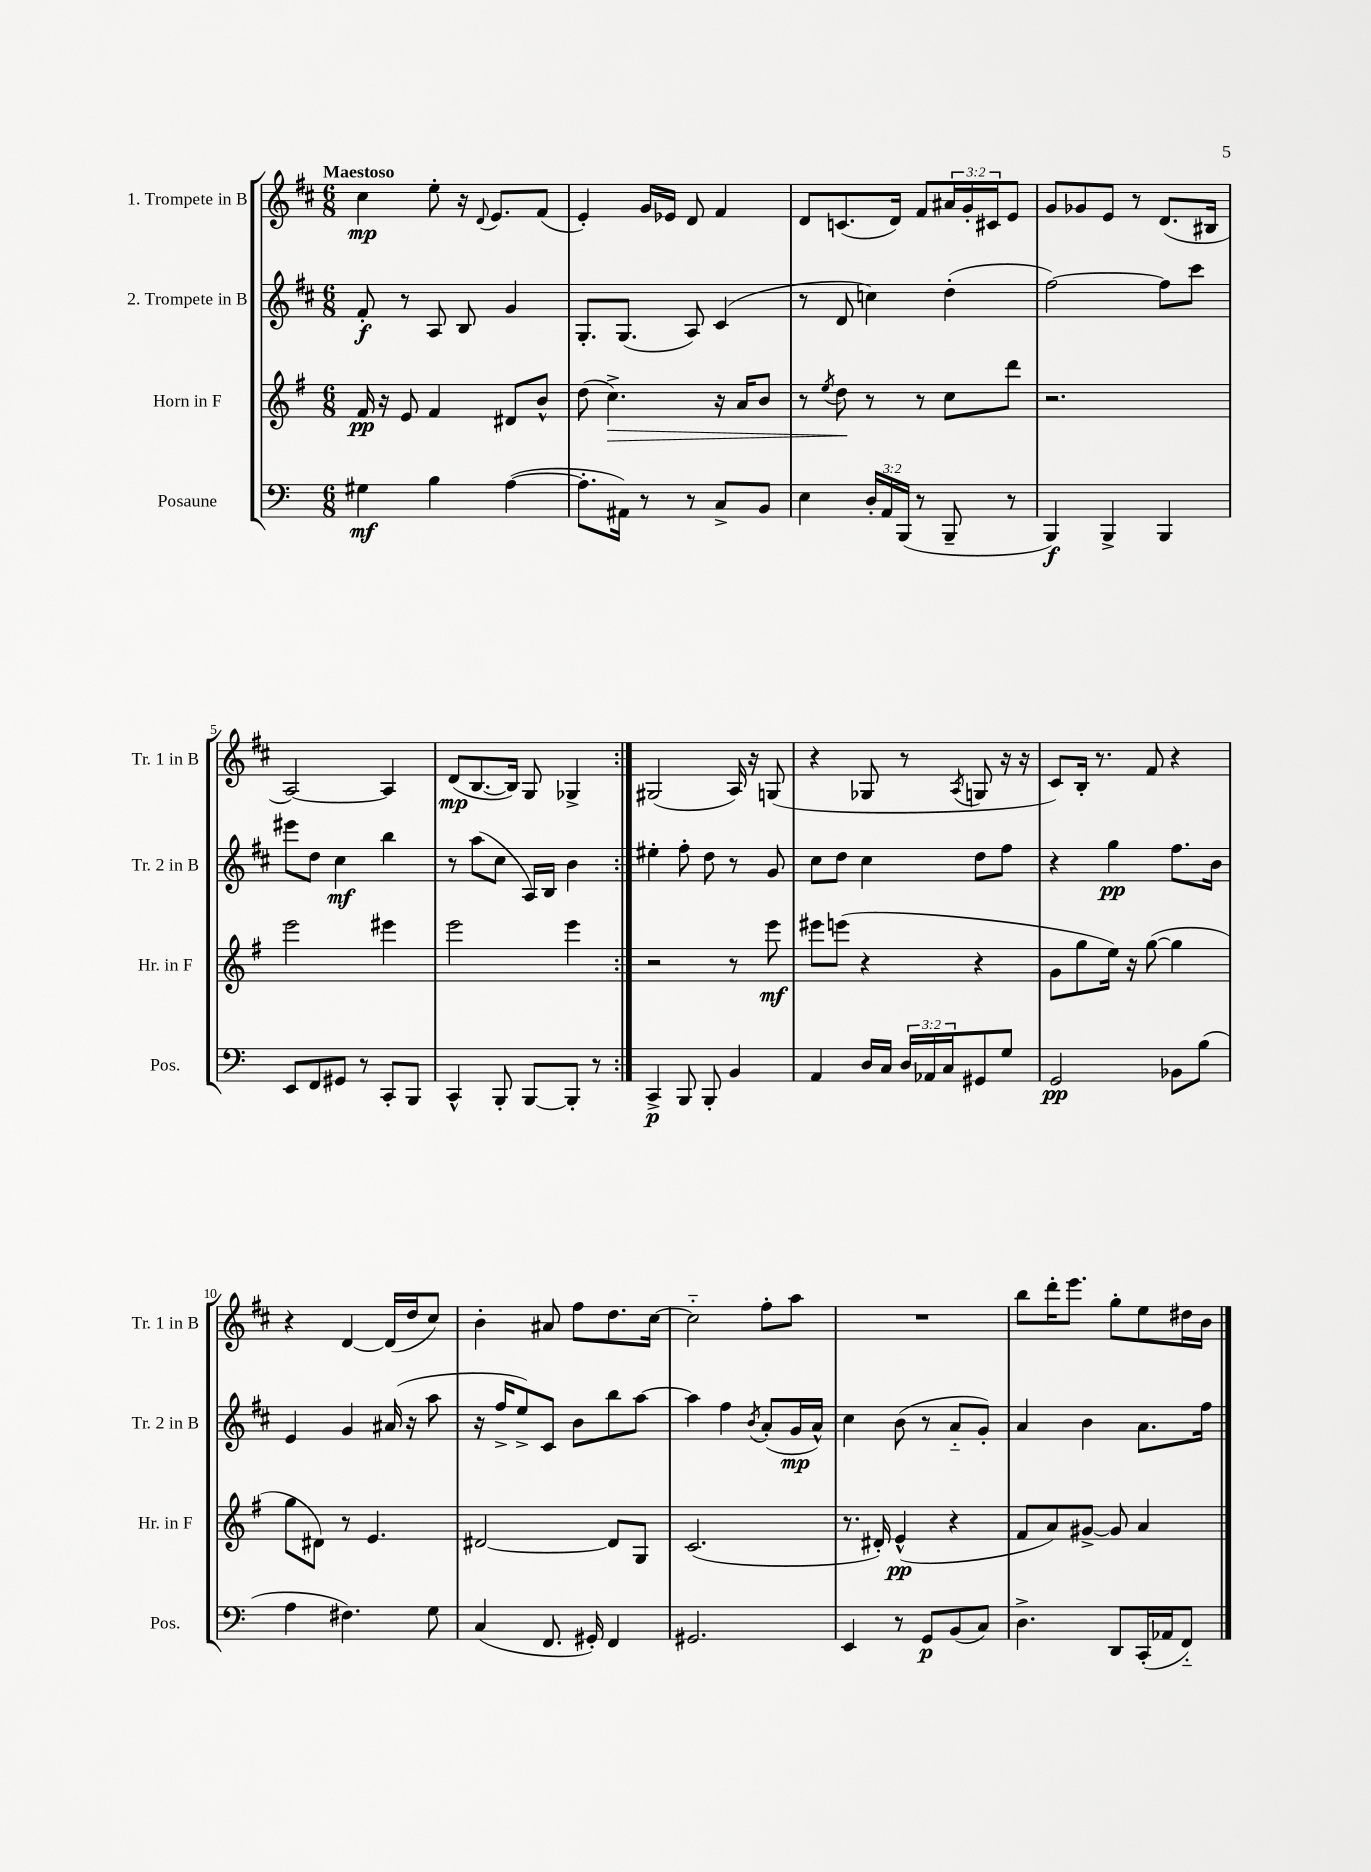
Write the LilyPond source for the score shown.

<<
\new StaffGroup <<
\new Staff = "s0" \with { instrumentName = "1. Trompete in B" shortInstrumentName = "Tr. 1 in B" } {
    \clef treble \key d \major \numericTimeSignature \time 6/8 \override Staff.TupletNumber.text = #tuplet-number::calc-fraction-text \tempo "Maestoso"
    \repeat volta 2 { cis''4\mp e''8-. r16 \appoggiatura { d'8 } e'8. fis'8( |
    e'4-.) g'16 ees'16 d'8 fis'4 |
    d'8 c'8.( d'16) fis'8 \tuplet 3/2 { ais'16 g'16-. cis'16 } e'8 |
    g'8 ges'8 e'8 r8 d'8.( bis16 |
    a2~) a4 |
    d'8\mp( b8.~ b16) g8 ges4-> | }
    gis2( a16) r16 g8( |
    r4 ges8 r8 \acciaccatura { a8 } g8 r16 r16 |
    cis'8) b16-. r8. fis'8 r4 |
    r4 d'4~ d'16( d''16 cis''8) |
    b'4-. ais'8 fis''8 d''8. cis''16~ |
    cis''2-_ fis''8-. a''8 |
    R2. |
    b''8 d'''16-. e'''8. g''8-. e''8 dis''16 b'16 \bar "|." |
}
\new Staff = "s1" \with { instrumentName = "2. Trompete in B" shortInstrumentName = "Tr. 2 in B" } {
    \clef treble \key d \major \numericTimeSignature \time 6/8
    \repeat volta 2 { fis'8-.\f r8 a8 b8 g'4 |
    g8.-. g8.( a8) cis'4( |
    r8 d'8 c''4) d''4-.( |
    fis''2~) fis''8 cis'''8 |
    eis'''8 d''8 cis''4\mf b''4 |
    r8 a''8( cis''8 a16) b16 b'4 | }
    eis''4-. fis''8-. d''8 r8 g'8 |
    cis''8 d''8 cis''4 d''8 fis''8 |
    r4 g''4\pp fis''8. b'16 |
    e'4 g'4 ais'16( r16 a''8 |
    r16 fis''16-> e''8->) cis'8 b'8 b''8 a''8~ |
    a''4 fis''4 \acciaccatura { b'8 } a'8-.( g'16\mp a'16-^) |
    cis''4 b'8( r8 a'8-_ g'8-.) |
    a'4 b'4 a'8. fis''16 \bar "|." |
}
\new Staff = "s2" \with { instrumentName = "Horn in F" shortInstrumentName = "Hr. in F" } {
    \clef treble \key g \major \numericTimeSignature \time 6/8
    \repeat volta 2 { fis'16\pp r16 e'8 fis'4 dis'8 b'8-^ |
    d''8( c''4.->\>) r16 a'16 b'8 |
    r8 \acciaccatura { e''8 } d''8\! r8 r8 c''8 d'''8 |
    r2. |
    e'''2 eis'''4 |
    e'''2 e'''4 | }
    r2 r8 e'''8\mf |
    eis'''8 e'''8( r4 r4 |
    g'8 g''8 e''16) r16 g''8~( g''4 |
    g''8 dis'8) r8 e'4. |
    dis'2~ dis'8 g8 |
    c'2.( |
    r8. dis'16-.) e'4-^\pp( r4 |
    fis'8 a'8) gis'8~-> gis'8 a'4 \bar "|." |
}
\new Staff = "s3" \with { instrumentName = "Posaune" shortInstrumentName = "Pos." } {
    \clef bass \key c \major \numericTimeSignature \time 6/8 \override Staff.TupletNumber.text = #tuplet-number::calc-fraction-text
    \repeat volta 2 { gis4\mf b4 a4~( |
    a8.-. ais,16) r8 r8 c8-> b,8 |
    e4 \tuplet 3/2 { d16-. a,16 b,,16( } r8 b,,8-- r8 |
    b,,4\f) b,,4-> b,,4 |
    e,8 f,8 gis,8 r8 c,8-. b,,8 |
    c,4-^ b,,8-. b,,8~ b,,8-. r8 | }
    c,4->\p b,,8 b,,8-. b,4 |
    a,4 d16 c16 \tuplet 3/2 { d16 aes,16 c16 } gis,8 g8 |
    g,2\pp bes,8 b8( |
    a4 fis4.) g8 |
    c4( f,8. gis,16-.) f,4 |
    gis,2. |
    e,4 r8 g,8\p b,8( c8) |
    d4.-> d,8 c,16-.( aes,16 f,8-_) \bar "|." |
}
>>
>>
